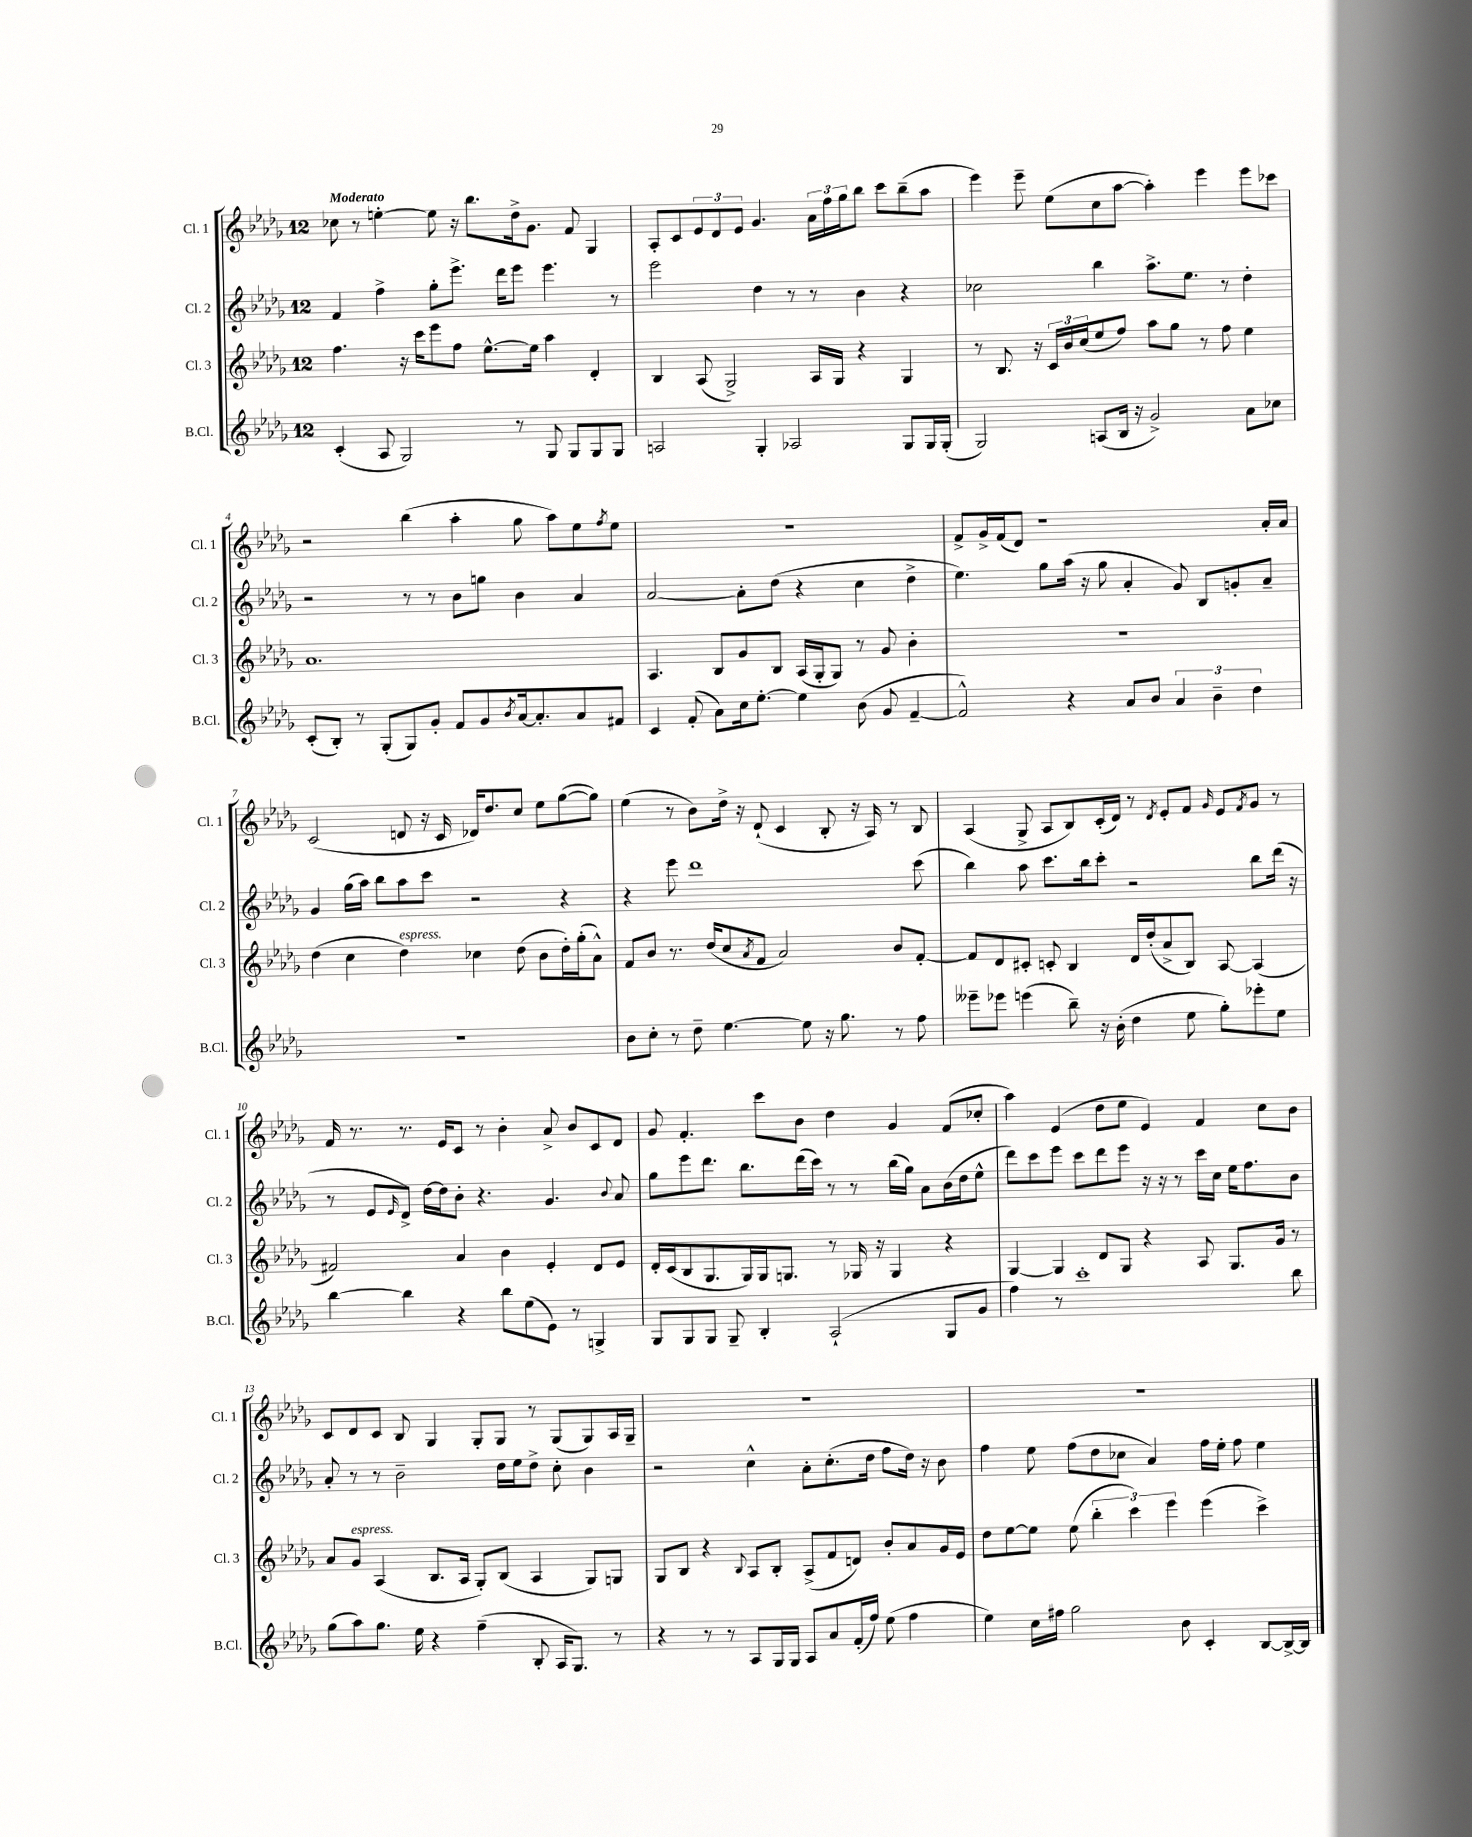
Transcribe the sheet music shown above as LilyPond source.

<<
\new StaffGroup <<
\new Staff = "s0" \with { instrumentName = "Cl. 1" shortInstrumentName = "Cl. 1" } {
    \clef treble \key des \major \once \override Staff.TimeSignature.style = #'single-digit \time 12/8 \tempo "Moderato"
    ces''8 r8 e''4~-. e''8 r16 bes''8. des''16-> ges'8. f'8 ges4 |
    aes8-. c'8 \tuplet 3/2 { ees'8 des'8 ees'8 } ges'4. \tuplet 3/2 { aes'16 f''16 ges''16 } bes''8 c'''8 bes''8--( aes''8 |
    ees'''4) ees'''8-- ees''8( c''8 aes''8~ aes''4-.) ees'''4 ees'''8 ces'''8 |
    r2 bes''4( aes''4-. ges''8 aes''8) ees''8 \acciaccatura { f''8 } ees''8 |
    R1. |
    f'8-> ges'16-> f'16( des'8) r1 aes'16-. aes'16 |
    c'2( d'8 r16 c'16 des'16) des''8. c''8 ees''8 ges''8~( ges''8) |
    ees''4( r8 bes'8) des''16-> r16 des'8-!( c'4 bes8-. r16 aes16) r8 bes8 |
    aes4( ges8-> aes8 bes8) c'16-.( des'16) r8 \acciaccatura { des'8 } ees'8-. f'8 \grace { ges'16 } ees'8 \acciaccatura { f'8 } ges'8 r8 |
    f'16 r8. r8. ees'16 c'8 r8 bes'4-. aes'8-> bes'8 c'8 des'8 |
    ges'8 f'4.-. c'''8 bes'8 des''4 ges'4 f'8( ces''8-. |
    aes''4) ees'4( des''8 ees''8 ees'4) f'4 c''8 bes'8 |
    c'8 des'8 c'8 bes8 ges4 ges8-. ges8 r8 ges8( ges8) aes16 ges16-- |
    R1. |
    R1. \bar "|." |
}
\new Staff = "s1" \with { instrumentName = "Cl. 2" shortInstrumentName = "Cl. 2" } {
    \clef treble \key des \major \once \override Staff.TimeSignature.style = #'single-digit \time 12/8
    f'4 f''4-> ges''8-. ees'''8.-> des'''16 ees'''8 ees'''4. r8 |
    ees'''2 des''4 r8 r8 bes'4 r4 |
    ces''2 bes''4 aes''8.-> ees''8. r8 des''4-. |
    r2 r8 r8 bes'8 g''8 bes'4 aes'4 |
    aes'2~ aes'8-. des''8( r4 c''4 des''4-> |
    ees''4.) ges''8 aes''16( r16 ges''8 aes'4-. ges'8) bes8 g'8-. aes'8-- |
    ges'4 ges''16( aes''16) bes''8 aes''8 c'''8 r2 r4 |
    r4 ees'''8 des'''1 c'''8( |
    bes''4) aes''8 c'''8. bes''16 c'''8-. r2 bes''8 des'''16( r16 |
    r8 ees'8 \grace { ees'16 } des'8->) des''16~ des''16 bes'8-. r4. ges'4. \appoggiatura { bes'8 } aes'8 |
    ges''8 ees'''8 des'''8. bes''8. des'''16( c'''16) r8 r8 bes''16( ges''16) aes'8 bes'16( des''16 ees''8-^ |
    des'''8) c'''8 ees'''8 c'''8 des'''8 ees'''8 r16 r16 r8 c'''16 c''16 ees''16 f''8. bes'8 |
    aes'8-. r8 r8 bes'2-- des''16 ees''16 des''8-> c''8-. bes'4 |
    r2 c''4-^ aes'8-. c''8.-.( des''16 f''8 des''16) r16 bes'8 |
    f''4 ees''8 f''8( des''8 ces''8 aes'4) f''16 ees''16-. f''8 ees''4 \bar "|." |
}
\new Staff = "s2" \with { instrumentName = "Cl. 3" shortInstrumentName = "Cl. 3" } {
    \clef treble \key des \major \once \override Staff.TimeSignature.style = #'single-digit \time 12/8
    f''4. r16 c'''16 ees'''8 f''8 ees''8.~-^ ees''16 aes''4 des'4-. |
    bes4 aes8( ges2->) aes16 ges16 r4 ges4 |
    r8 bes8. r16 \tuplet 3/2 { c'16 bes'16 c''16( } ees''8 f''8) aes''8 ges''8 r8 f''8 ees''4 |
    aes'1. |
    aes4. bes8 ges'8 bes8 aes16( ges16-. ges8) r8 ges'8 bes'4-. |
    R1. |
    des''4( c''4 des''4^\markup { \italic "espress." }) ces''4 des''8( bes'8 des''16-.) ges''16-.( aes'8-^) |
    f'8 bes'8 r8. des''16( c''8 \acciaccatura { aes'8 } f'8 aes'2) bes'8 f'8~-. |
    f'8 des'8 cis'8-. c'8-. bes4 des'16 des''16-.( aes'8-> bes8) aes8~ aes4( |
    fis'2) aes'4 bes'4 ees'4-. des'8 ees'8 |
    des'16-. c'16( bes8 ges8. ges16) ges16 g8. r8 ges16 r16 ges4 r4 |
    ges4~ ges4 des'8 ges8 r4 aes8 ges8. ges'16 r8 |
    aes'8 ges'8^\markup { \italic "espress." } aes4( bes8. aes16 ges8-.) bes8( aes4 ges8) g8 |
    ges8 bes8 r4 \appoggiatura { bes8 } aes8 bes8-. aes8->( f'8 d'8) bes'8-. aes'8 ges'16 ees'16 |
    des''8 ees''8~ ees''8 ees''8( \tuplet 3/2 { bes''4-. c'''4) ees'''4 } ees'''4( c'''4->) \bar "|." |
}
\new Staff = "s3" \with { instrumentName = "B.Cl." shortInstrumentName = "B.Cl." } {
    \clef treble \key des \major \once \override Staff.TimeSignature.style = #'single-digit \time 12/8
    c'4-.( aes8 ges2) r8 ges8 ges8 ges8 ges8 |
    a2 ges4-. aes2 ges8 ges16 ges16-.( |
    ges2) a8( bes16 r16 ges'2->) aes'8 ces''8 |
    c'8-.( bes8-.) r8 ges8-.( ges8) ges'8-. f'8 ges'8 \acciaccatura { bes'8 } aes'16~ aes'8.-. aes'8 fis'8 |
    c'4 f'8-.( aes'8) c''16 ees''8.~-. ees''4 bes'8( ges'8 f'4~-- |
    f'2-^) r4 aes'8 bes'8 \tuplet 3/2 { aes'4 bes'4-- des''4 } |
    R1. |
    bes'8 c''8-. r8 des''8-- ees''4.~ ees''8 r16 ges''8. r8 f''8 |
    eeses'''8-- ees'''8 e'''4( bes''8--) r16 bes'16-.( des''4 ees''8 ges''8-.) ees'''8-. ees''8 |
    bes''4~ bes''4 r4 bes''8 ees''8( ees'8) r8 g4-> |
    ges8 ges8 ges8 ges8-- bes4-. aes2-!( ges8 ges'8 |
    f''4) r8 c'''1-. bes''8 |
    ges''8( aes''8) ges''8. ees''16 r4 f''4--( bes8-. aes16 ges8.) r8 |
    r4 r8 r8 aes8 ges16 ges16 aes8 aes'8 f'16-.( f''16) ees''8( f''4 |
    ees''4) c''16 fis''16 ges''2 bes'8 c'4-. bes8~ bes16~-> bes16 \bar "|." |
}
>>
>>
